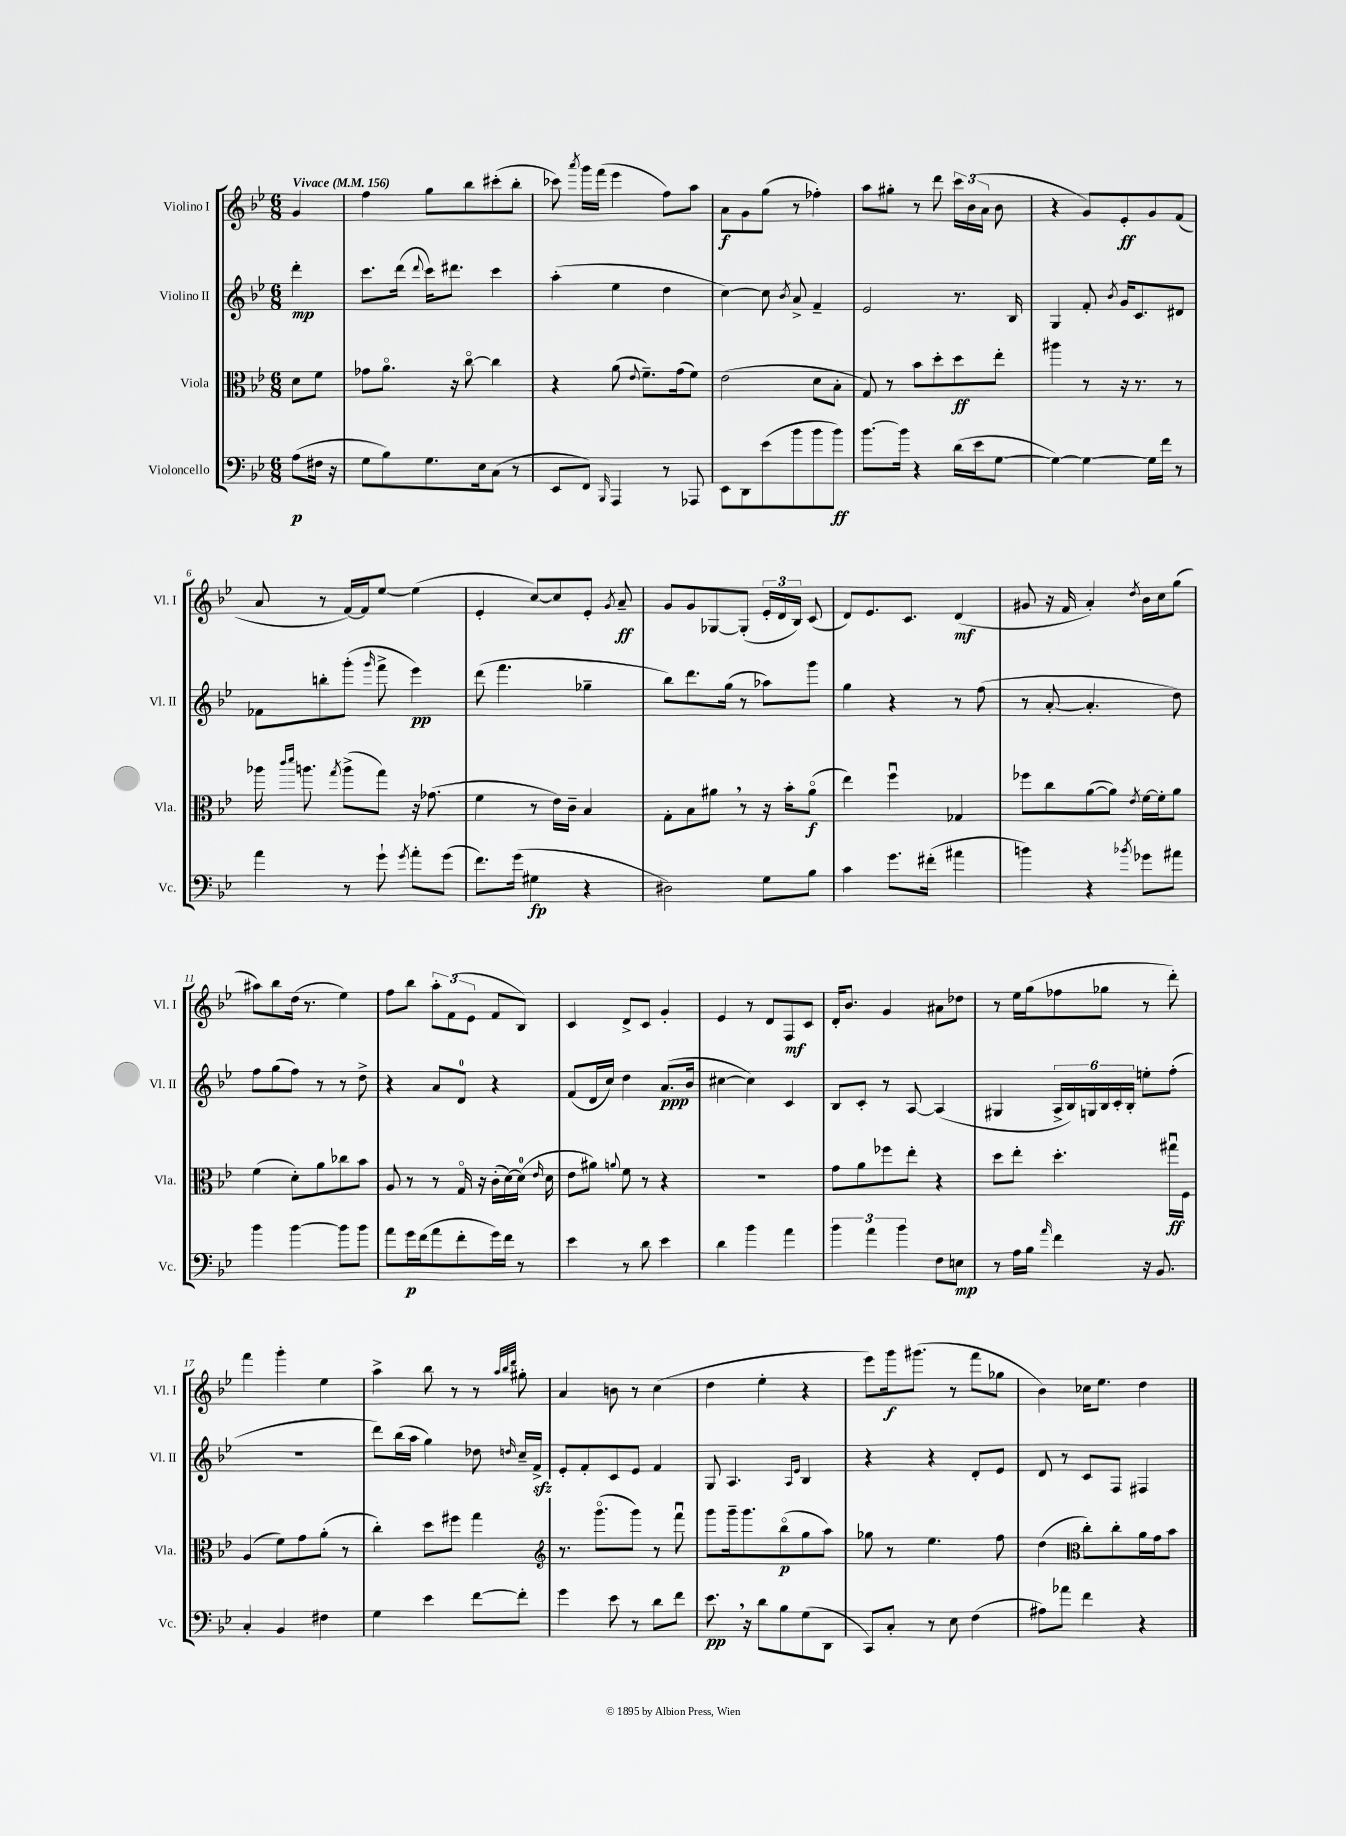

**kern	**dynam	**kern	**dynam	**kern	**dynam	**kern	**dynam
*part4	*part4	*part3	*part3	*part2	*part2	*part1	*part1
*staff4	*staff4	*staff3	*staff3	*staff2	*staff2	*staff1	*staff1
*I"Violoncello	*	*I"Viola	*	*I"Violino II	*	*I"Violino I	*
*I'Vc.	*	*I'Vla.	*	*I'Vl. II	*	*I'Vl. I	*
*clefF4	*	*clefC3	*	*clefG2	*	*clefG2	*
*k[b-e-]	*	*k[b-e-]	*	*k[b-e-]	*	*k[b-e-]	*
*M6/8	*	*M6/8	*	*M6/8	*	*M6/8	*
*MM156	*	*MM156	*	*MM156	*	*MM156	*
=	=	=	=	=	=	=	=
!	!	!	!	!	!	!LO:TX:a:B:t=Vivace	!
(8A\L	p	8d\L	.	4ddd'\	mp	4g/	.
16F#X\Jk	.	8f\J	.	.	.	.	.
16r	.	.	.	.	.	.	.
=1	=1	=1	=1	=1	=1	=1	=1
8G\L	.	8g-X\L	.	8.ccc\L	.	4ff\	.
8B-\)	.	8.a\J	.	.	.	.	.
.	.	.	.	(16ddd\Jk	.	.	.
.	.	.	.	8qqddd/	.	.	.
8.G\	.	.	.	16ccc\KL)	.	8gg\L	.
.	.	16r	.	8.ddd#X\J	.	.	.
.	.	[8cc\	.	.	.	8bb-\	.
16E-\k	.	.	.	.	.	.	.
(8C\J	.	4cc\]	.	4ccc\	.	(8ccc#X'\	.
8r	.	.	.	.	.	8bb-'\J	.
=2	=2	=2	=2	=2	=2	=2	=2
8EE-/L	.	4r	.	(4aa'\	.	8ccc-X\)	.
.	.	.	.	.	.	8qaaa/	.
8FF/J)	.	.	.	.	.	16ggg\LL	.
.	.	.	.	.	.	(16fff\JJ	.
16qqBBB-/	.	.	.	.	.	.	.
4AAA/	.	(8a\	.	4ee-\	.	4eee-\	.
.	.	8qqe-/	.	.	.	.	.
.	.	8.f~\L)	.	.	.	.	.
8r	.	.	.	4dd\	.	8ff\L)	.
.	.	(16g\k	.	.	.	.	.
8AAA-X/	.	8f\J)	.	.	.	8aa\J	.
=3	=3	=3	=3	=3	=3	=3	=3
8EE-\L	.	(2e-\	.	[4cc\)	.	8a\L	f
8DD\	.	.	.	.	.	8g\	.
(8e-\	.	.	.	8cc\]	.	(8gg\J	.
.	.	.	.	8qb-/	.	.	.
8b-\	.	.	.	8a^/	.	8r	.
8b-\	.	8d\L	.	4f~/	.	4ff-X'\)	.
8b-\J)	ff	8B-'\J	.	.	.	.	.
=4	=4	=4	=4	=4	=4	=4	=4
[8.b-\L	.	8G/)	.	2e-/	.	8aa\L	.
.	.	8r	.	.	.	8gg#X'\J	.
16b-\Jk]	.	.	.	.	.	.	.
4r	.	8b-\L	.	.	.	8r	.
.	.	8dd'\	.	.	.	8ddd\	.
(16d\LL	.	8dd\	ff	8.r	.	24ccc\LL	.
.	.	.	.	.	.	(24b-\	.
16e-\J	.	.	.	.	.	.	.
.	.	.	.	.	.	24a\JJ	.
[8G\J	.	8ee-'\J	.	.	.	8b-\	.
.	.	.	.	16B-/	.	.	.
=5	=5	=5	=5	=5	=5	=5	=5
4G\_)	.	4aa#X\	.	4G/	.	4r	.
4G\_	.	8r	.	8f'/	.	8g/L)	.
.	.	.	.	8qb-/	.	.	.
.	.	16r	.	16g/KL	.	8e-'/	ff
.	.	8.r	.	8.c/	.	.	.
16G\LL]	.	.	.	.	.	8g/	.
16f\JJ	.	.	.	.	.	.	.
8r	.	8r	.	8d#X/J	.	(8f/J	.
!!LO:LB:g=z
=6	=6	=6	=6	=6	=6	=6	=6
4a\	.	16aa-X\	.	8f-X\L	.	8a/	.
.	.	16qqccc/LL	.	.	.	.	.
.	.	16qqddd/JJ	.	.	.	.	.
.	.	8.aan\	.	.	.	.	.
.	.	.	.	8bbn'\	.	8r	.
.	.	8qgg/	.	.	.	.	.
8r	.	(8aa^\L	.	(8ggg'\J	.	[16f/LL)	.
.	.	.	.	.	.	16f/J]	.
.	.	.	.	16qqggg/	.	.	.
8g`\	.	8gg\J)	.	8fff^\	.	[8ee-/J	.
8qg/	.	.	.	.	.	.	.
8a'\L	.	16r	.	4eee-\)	pp	(4ee-\]	.
.	.	(8.g-X\	.	.	.	.	.
(8g\J	.	.	.	.	.	.	.
=7	=7	=7	=7	=7	=7	=7	=7
8.f\L)	.	4f\	.	(8ddd\	.	4e-'/	.
.	.	.	.	4.fff\	.	.	.
(16g\Jk	.	.	.	.	.	.	.
4G#X\	fp	8r	.	.	.	[8cc/L)	.
.	.	16e-\LL)	.	.	.	8cc/]	.
.	.	16c~\JJ	.	.	.	.	.
4r	.	4B-/	.	4gg-X~\	.	8e-'/J	.
.	.	.	.	.	.	8qg/	.
.	.	.	.	.	.	8a~/	ff
=8	=8	=8	=8	=8	=8	=8	=8
2D#X\)	.	8G'\L	.	8bb-\L)	.	8g/L	.
.	.	8B-\	.	8.ddd\	.	8g/	.
.	.	8a#X,\J	.	.	.	[8G-X/	.
.	.	.	.	(16gg\Jk	.	.	.
.	.	8r	.	8r	.	(8G-'/J]	.
8G\L	.	16r	.	8aa-X\L)	.	24e-'/LL	.
.	.	.	.	.	.	24d/	.
.	.	16b-'\KL	.	.	.	.	.
.	.	.	.	.	.	24B-/JJ)	.
8B-\J	.	(8a#\J	f	8ggg\J	.	(8c/	.
=9	=9	=9	=9	=9	=9	=9	=9
4c\	.	4ee-\)	.	4gg\	.	8d/L)	.
.	.	.	.	.	.	8.e-/	.
8.g\L	.	4ffu\	.	4r	.	.	.
.	.	.	.	.	.	8.c/J	.
(16f#X'\Jk	.	.	.	.	.	.	.
4a#X\	.	4G-X/	.	8r	.	(4d/	mf
.	.	.	.	(8ff\	.	.	.
=10	=10	=10	=10	=10	=10	=10	=10
4bn\)	.	8ff-X\L	.	8r	.	8g#X/	.
.	.	8cc\	.	[8a'/	.	16r	.
.	.	.	.	.	.	16f/	.
4r	.	([8a\	.	4.a'/]	.	4a'/)	.
.	.	8a\J])	.	.	.	.	.
8qb-X/	.	8qe-/	.	.	.	8qdd/	.
8g-X\L	.	[16f\LL	.	.	.	16b-\LL	.
.	.	16f'\J]	.	.	.	16cc\J	.
8a#X\J	.	8a\J	.	8dd\)	.	(8gg\J	.
!!LO:LB:g=z
=11	=11	=11	=11	=11	=11	=11	=11
4b-\	.	(4f\	.	8ff\L	.	8aa#X\L)	.
.	.	.	.	(8gg\	.	8bb-\	.
[4b-\	.	8d'\L)	.	8ff\J)	.	(16dd\Jk	.
.	.	.	.	.	.	8.r	.
.	.	8a\	.	8r	.	.	.
8b-\L]	.	8cc-X\	.	8r	.	4ee-\)	.
8b-\J	.	8b-\J	.	8dd^\	.	.	.
=12	=12	=12	=12	=12	=12	=12	=12
8a\L	.	8A/	.	4r	.	8ff\L	.
16g\L	p	8r	.	.	.	8bb-\J	.
(16f\J	.	.	.	.	.	.	.
8a\	.	8r	.	8a/L	.	12aa'\L	.
.	.	.	.	.	.	(12f\	.
8f'\	.	16G/	.	8d/J	.	.	.
.	.	.	.	.	.	12e-\J	.
.	.	16r	.	.	.	.	.
16g\L)	.	(16c'\LL	.	4r	.	8f/L	.
16f\JJ	.	[16d\)	.	.	.	.	.
8r	.	(16d\JJ]	.	.	.	8B-/J)	.
.	.	16qqe-/	.	.	.	.	.
.	.	16d\	.	.	.	.	.
=13	=13	=13	=13	=13	=13	=13	=13
4e-\	.	8e-\L	.	(8f/L	.	4c/	.
.	.	8a#X\J)	.	16d/L	.	.	.
.	.	.	.	16cc/JJ)	.	.	.
.	.	8qqan/	.	.	.	.	.
8r	.	8f\	.	4dd\	.	8d^/L	.
8d\	.	8r	.	.	.	8c/J	.
4e-\	.	4r	.	(8.a/L	ppp	4g'/	.
.	.	.	.	16b-/Jk	.	.	.
=14	=14	=14	=14	=14	=14	=14	=14
4d\	.	2.r	.	[4cc#X\	.	4e-/	.
4b-\	.	.	.	4cc#\])	.	8r	.
.	.	.	.	.	.	8d/L	.
4a\	.	.	.	4c/	.	8F/	mf
.	.	.	.	.	.	8c/J	.
=15	=15	=15	=15	=15	=15	=15	=15
6b-\	.	8g\L	.	8B-/L	.	16d'/KL	.
.	.	.	.	.	.	8.b-/J	.
.	.	8a\	.	8c'/J	.	.	.
6a\	.	.	.	.	.	.	.
.	.	8ff-X\	.	8r	.	4g/	.
6b-\	.	.	.	.	.	.	.
.	.	8ee-'\J	.	[8A/	.	.	.
8F\L	.	4r	.	(4A/]	.	8a#X\L	.
8En\J	mp	.	.	.	.	8dd-X\J	.
=16	=16	=16	=16	=16	=16	=16	=16
8r	.	8dd\L	.	4G#X/	.	8r	.
16A\LL	.	8ee-'\J	.	.	.	16ee-\LL	.
16B-\JJ	.	.	.	.	.	(16gg\J	.
16qqa/	.	.	.	.	.	.	.
4f\	.	4.dd'\	.	24A^/LL	.	8ff-X\	.
.	.	.	.	24B-/)	.	.	.
.	.	.	.	24Gn/	.	.	.
.	.	.	.	24B-/	.	8gg-X\J	.
.	.	.	.	24c'/	.	.	.
.	.	.	.	24B-'/JJ	.	.	.
16r	.	.	.	8een'\L	.	8r	.
8.BB-/	.	.	.	.	.	.	.
.	.	16gg#Xu\LL	ff	(8ff'\J	.	8ddd'\)	.
.	.	16F\JJ	.	.	.	.	.
!!LO:LB:g=z
=17	=17	=17	=17	=17	=17	=17	=17
4C'/	.	(4A/	.	2.r	.	4fff\	.
4BB-/	.	8f\L)	.	.	.	4ggg'\	.
.	.	8g\	.	.	.	.	.
4F#X\	.	(8a'\J	.	.	.	4ee-\	.
.	.	8r	.	.	.	.	.
=18	=18	=18	=18	=18	=18	=18	=18
4G\	.	4cc'\)	.	8ddd\L)	.	4aa^\	.
.	.	.	.	(16bb-\L	.	.	.
.	.	.	.	16aa\JJ	.	.	.
4e-\	.	8dd\L	.	4gg\)	.	8bb-\	.
.	.	8ff#X\J	.	.	.	8r	.
[8f\L	.	4gg\	.	8dd-X\	.	8r	.
.	.	.	.	.	.	32qqaa/LLL	.
.	.	.	.	.	.	32qqbb-/	.
.	.	.	.	16qqddn/	.	32qqddd/JJJ	.
8f'\J]	.	.	.	16cc~/LL	.	8gg#X'\	.
.	.	.	.	16fzz^/JJ	.	.	.
=19	=19	=19	=19	=19	=19	=19	=19
*	*	*clefG2	*	*	*	*	*
4g\	.	8.r	.	8e-'/L	.	4a/	.
.	.	.	.	8f'/	.	.	.
.	.	(8.ggg\L	.	.	.	.	.
8e-\	.	.	.	8c/	.	8bn\	.
8r	.	8ggg\J)	.	8e-/J	.	8r	.
8d\L	.	8r	.	4f/	.	(4cc\	.
8f\J	.	8fffu\	.	.	.	.	.
=20	=20	=20	=20	=20	=20	=20	=20
8.e-,\	pp	8ggg\L	.	8G/	.	4dd\	.
.	.	16ggg~\k	.	4.A/	.	.	.
16r	.	8.ggg\	.	.	.	.	.
8d\L	.	.	.	.	.	4ee-'\	.
8B-\	.	(8bb-\	p	.	.	.	.
.	.	.	.	16qqA/LL	.	.	.
.	.	.	.	16qqe-/JJ	.	.	.
(8G\	.	8gg\	.	4B-/	.	4r	.
8DD\J	.	8aa\J)	.	.	.	.	.
=21	=21	=21	=21	=21	=21	=21	=21
8CC/L)	.	8gg-X\	.	4r	.	8eee-\L)	.
8C'/J	.	8r	.	.	.	16ggg\k	f
.	.	.	.	.	.	(8.ggg#X\J	.
8r	.	4.ee-\	.	4r	.	.	.
8E-\	.	.	.	.	.	8r	.
(4F\	.	.	.	8d'/L	.	8fff\L	.
.	.	8ff\	.	8e-/J	.	8gg-X\J	.
=22	=22	=22	=22	=22	=22	=22	=22
8A#X\L)	.	(4dd\	.	8d/	.	4b-\)	.
8a-X\J	.	.	.	8r	.	.	.
*	*	*clefC3	*	*	*	*	*
4f\	.	8cc'\L)	.	8c/L	.	16cc-X\KL	.
.	.	.	.	.	.	8.ee-\J	.
.	.	8cc'\	.	8F/J	.	.	.
4r	.	16a\L	.	4F#X/	.	4dd\	.
.	.	16g\J	.	.	.	.	.
.	.	8b-\J	.	.	.	.	.
==	==	==	==	==	==	==	==
*-	*-	*-	*-	*-	*-	*-	*-
